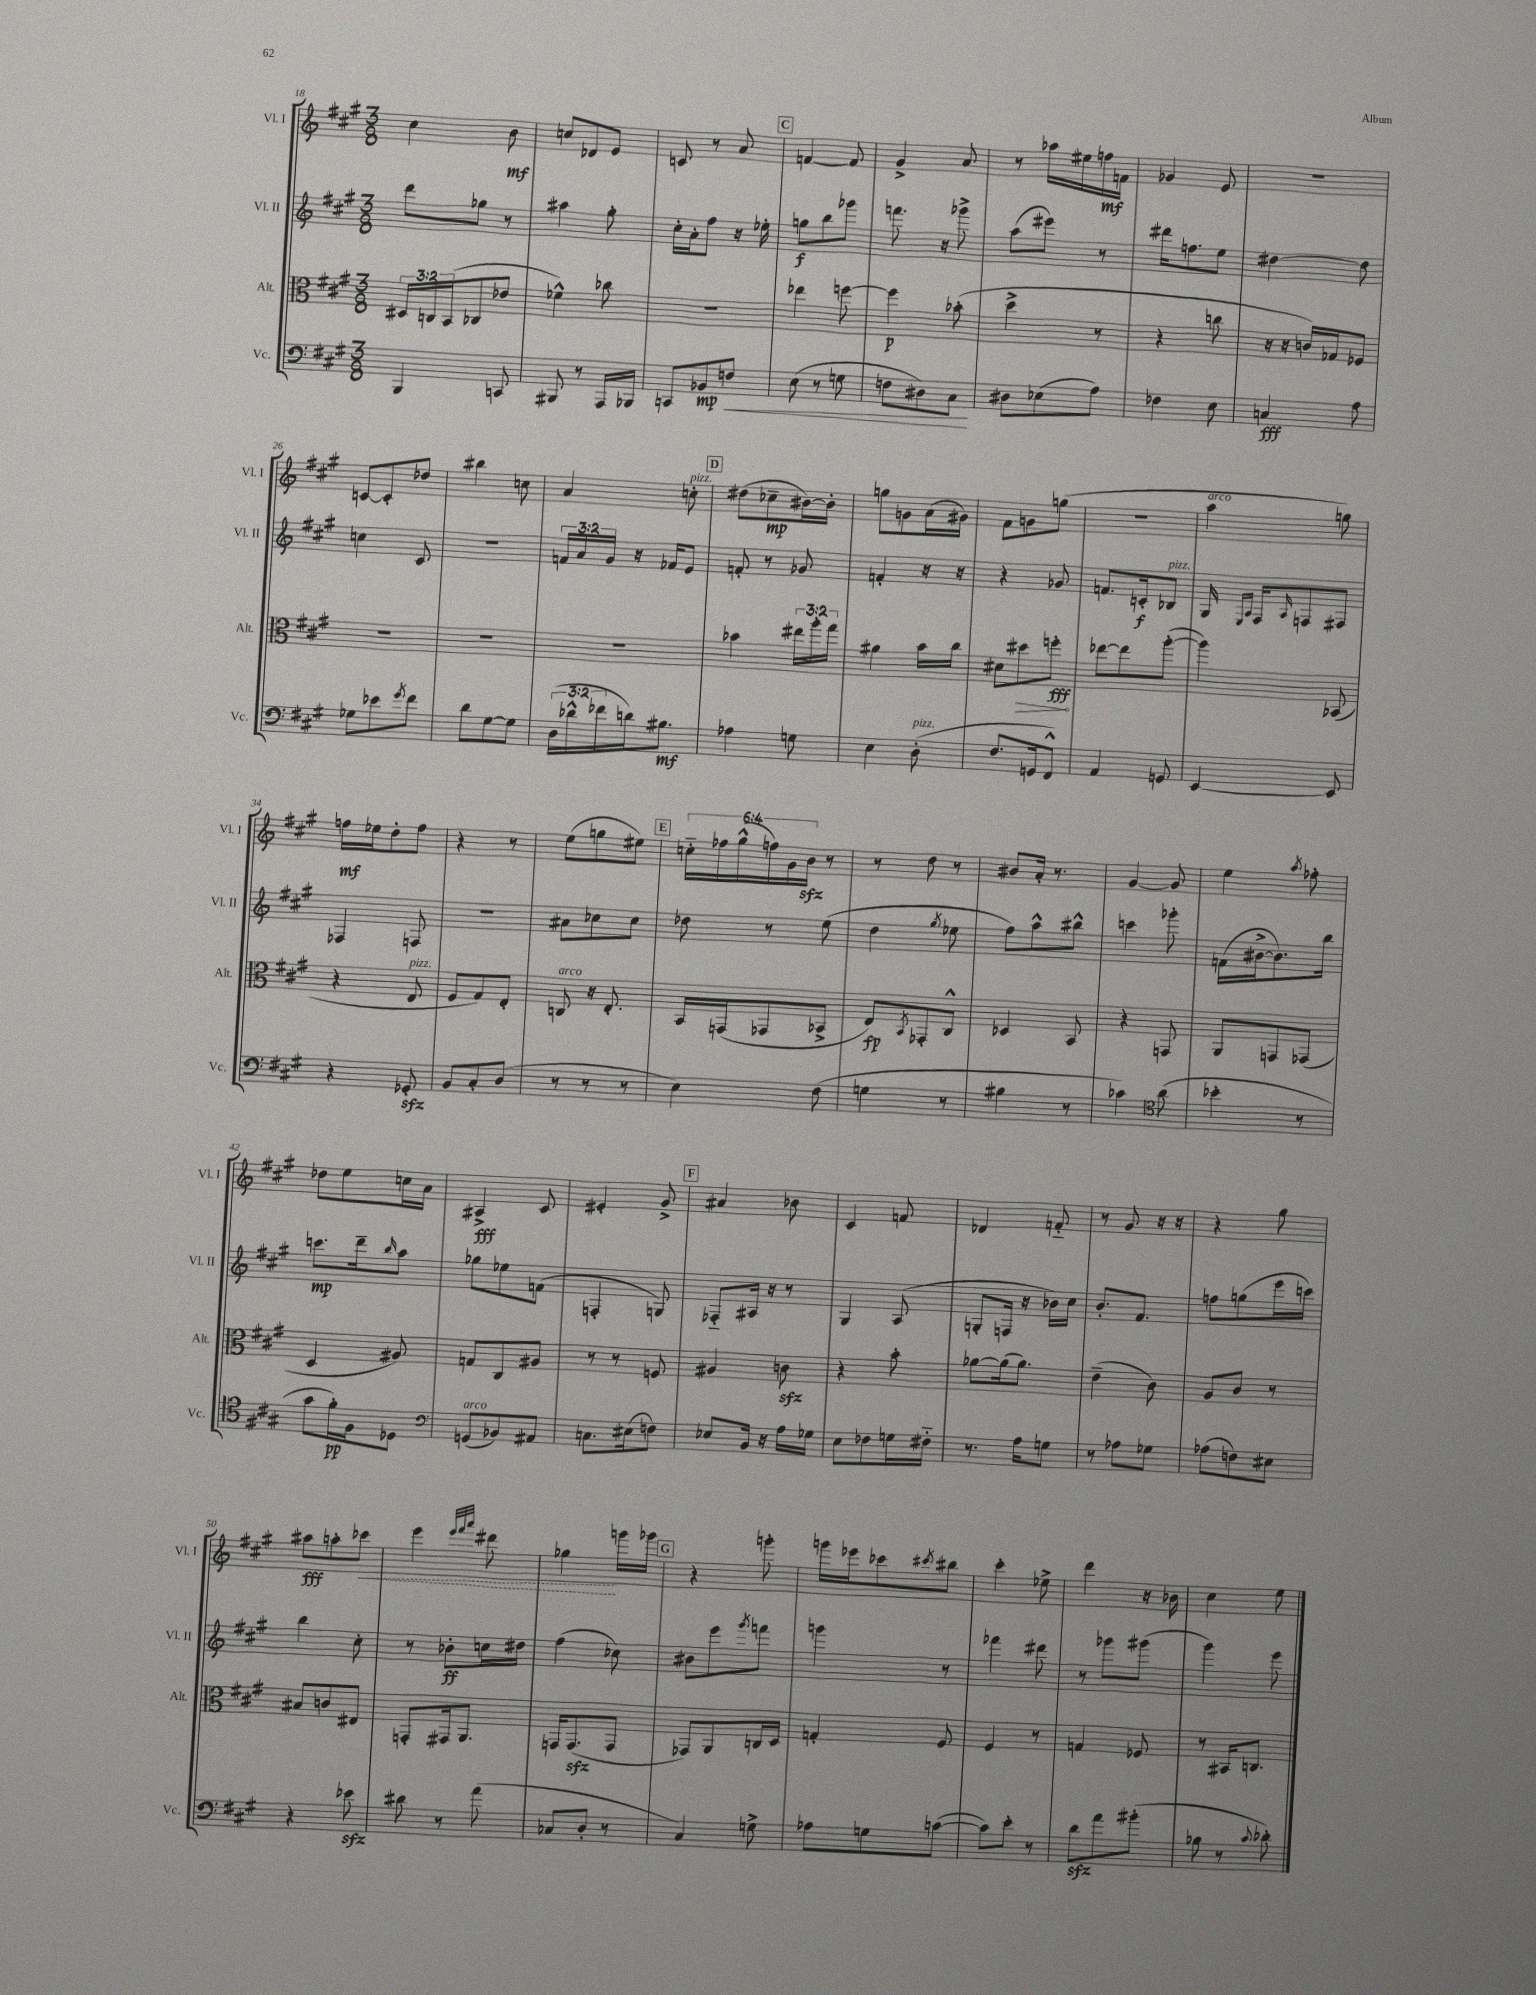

**kern	**dynam	**kern	**dynam	**kern	**dynam	**kern	**dynam
*part4	*part4	*part3	*part3	*part2	*part2	*part1	*part1
*staff4	*staff4	*staff3	*staff3	*staff2	*staff2	*staff1	*staff1
*I"Vc.	*	*I"Alt.	*	*I"Vl. II	*	*I"Vl. I	*
*I'Vc.	*	*I'Alt.	*	*I'Vl. II	*	*I'Vl. I	*
*clefF4	*	*clefC3	*	*clefG2	*	*clefG2	*
*k[f#c#g#]	*	*k[f#c#g#]	*	*k[f#c#g#]	*	*k[f#c#g#]	*
*M3/8	*	*M3/8	*	*M3/8	*	*M3/8	*
=18	=18	=18	=18	=18	=18	=18	=18
4BBB/	.	24D#X/LL	.	8ddd\L	.	4cc#\	.
.	.	24Cn/	.	.	.	.	.
.	.	(24BB/J	.	.	.	.	.
.	.	8C-X/	.	8gg-X\J	.	.	.
8CCn/	.	8e-X/J	.	8r	.	8b\	mf
=19	=19	=19	=19	=19	=19	=19	=19
8BBB#X/	.	4f-X^^\)	.	4aa#X\	.	8ccn/L	.
8r	.	.	.	.	.	8d-X/	.
16AAA/LL	.	8cc-X\	.	8gg#'\	.	8e/J	.
16BBB-X/JJ	.	.	.	.	.	.	.
=20	=20	=20	=20	=20	=20	=20	=20
8CCn/L	.	4.r	.	16cc#'\LL	.	8cn/	.
.	.	.	.	16a'\J	.	.	.
8BB-X/	mp	.	.	8ff#\J	.	8r	.
!	!LO:HP:b	!	!	!	!	!	!
8Fn/J	<	.	.	16r	.	8a/	.
.	.	.	.	16ee-X'\	.	.	.
!!LO:REH:place=s1:t=C
=21	=21	=21	=21	=21	=21	=21	=21
(8E\	.	4ee-X\	.	8ggn\L	f	[4fn/	.
8r	.	.	.	8bb\	.	.	.
8Gn\	.	[8ffn\	.	8ggg-X\J	.	8f/]	.
=22	=22	=22	=22	=22	=22	=22	=22
8Fn\L	.	4ff\]	p	8.fffn\	.	4g#^/	.
8D#X\)	.	.	.	.	.	.	.
.	.	.	.	16r	.	.	.
8C#\J	.	(8b-X'\	.	8ggg-X^\	.	8a/	.
.	[	.	.	.	.	.	.
=23	=23	=23	=23	=23	=23	=23	=23
8D#X\L	.	4dd^\	.	(8aa\L	.	8r	.
(8E-X\	.	.	.	8eee#X\J)	.	16aa-X\LL	.
.	.	.	.	.	.	16ee#X\	.
8A\J)	.	8r	.	8r	.	16ffn\	mf
.	.	.	.	.	.	16fn\JJ	.
=24	=24	=24	=24	=24	=24	=24	=24
4F-X\	.	4r	.	16ddd#X\KL	.	4g-X/	.
.	.	.	.	8.ffn\	.	.	.
8E\	.	8ccn\	.	8ee\J	.	8e/	.
=25	=25	=25	=25	=25	=25	=25	=25
4Cn/	fff	16r	.	[4dd#X\	.	4.r	.
.	.	16r	.	.	.	.	.
.	.	16cn/LL)	.	.	.	.	.
.	.	16G-X/J	.	.	.	.	.
8A\	.	8F-X/J	.	8dd#\]	.	.	.
!!LO:LB:g=z
=26	=26	=26	=26	=26	=26	=26	=26
8G-X\L	.	4.r	.	4ccn\	.	[8cn/L	.
8e-X\	.	.	.	.	.	8c'/]	.
8qg#/	.	.	.	.	.	.	.
8f#\J	.	.	.	8c#/	.	8dd-X/J	.
=27	=27	=27	=27	=27	=27	=27	=27
8d\L	.	4.r	.	4.r	.	4bb#X\	.
[8G#\	.	.	.	.	.	.	.
8G#\J]	.	.	.	.	.	8ccn\	.
=28	=28	=28	=28	=28	=28	=28	=28
(24D\LL	.	4.r	.	24fn/LL	.	4a/	.
24d-X^^\	.	.	.	24a/	.	.	.
24f-X\	.	.	.	24g#/JJ	.	.	.
16dn\J)	.	.	.	16r	.	.	.
8.B#X\J	mf	.	.	16f-X/KL	.	.	.
!	!	!	!	!	!	!LO:TX:a:i:t=pizz.	!
.	.	.	.	8e/J	.	8ccn'\	.
!!LO:REH:place=s1:t=D
=29	=29	=29	=29	=29	=29	=29	=29
4A-X\	.	4b-X\	.	8fn'/	.	(8dd#X\L	.
.	.	.	.	8r	.	8cc-X~\	mp
8Gn\	.	24ee#X\LL	.	8g-X/	.	[16b#X\L)	.
.	.	24aa'\	.	.	.	.	.
.	.	.	.	.	.	16b#'\JJ]	.
.	.	24gg#\JJ	.	.	.	.	.
=30	=30	=30	=30	=30	=30	=30	=30
4E\	.	4a#X\	.	4fn'/	.	8ggn\L	.
.	.	.	.	.	.	8gn\	.
!LO:TX:a:i:t=pizz.	!	!	!	!	!	!	!
(8D'\	.	16b\LL	.	16r	.	(16a\L	.
.	.	16cc#\JJ	.	16r	.	16g#X\JJ)	.
=31	=31	=31	=31	=31	=31	=31	=31
8.F#/L	.	8d#X\L	.	4r	.	8f#\L	.
!	!	!	!LO:HP:b	!	!	!	!
.	.	8dd#X\	>	.	.	8gn\	.
16GGn/k	.	.	.	.	.	.	.
8FF#^^/J)	.	8ffn'\J	fff	8g-X/	.	(8ggn\J	.
.	.	.	]	.	.	.	.
=32	=32	=32	=32	=32	=32	=32	=32
4AA/	.	[8ee-X\L	.	8.fn/L	.	4.r	.
.	.	8ee-\]	.	.	.	.	.
.	.	.	.	16cn'/k	f	.	.
!	!	!	!	!LO:TX:a:i:t=pizz.	!	!	!
8GGn/	.	([8aa'\J	.	8B-X/J	.	.	.
=33	=33	=33	=33	=33	=33	=33	=33
!	!	!	!	!	!	!LO:TX:a:i:t=arco	!
[4EE/	.	4aa\])	.	16G#/	.	4aa\	.
.	.	.	.	16qqE/LL	.	.	.
.	.	.	.	16qqA/JJ	.	.	.
.	.	.	.	16F#/KL	.	.	.
.	.	.	.	16qqA/	.	.	.
.	.	.	.	8Fn/	.	.	.
8EE/]	.	(8BB-X/	.	8F#X/J	.	8ggn\)	.
!!LO:LB:g=z
=34	=34	=34	=34	=34	=34	=34	=34
4r	.	4r	.	4F-X/	.	16ffn\LL	mf
.	.	.	.	.	.	16ee-X\J	.
.	.	.	.	.	.	8dd'\	.
!	!	!LO:TX:a:i:t=pizz.	!	!	!	!	!
8GG-Xzz'/	.	8E/	.	8Fn/	.	8ff\J	.
=35	=35	=35	=35	=35	=35	=35	=35
8BB/L	.	8F#/L	.	4.r	.	4r	.
8C#'/	.	8G#/)	.	.	.	.	.
(8D/J	.	8E'/J	.	.	.	8r	.
=36	=36	=36	=36	=36	=36	=36	=36
!	!	!LO:TX:a:i:t=arco	!	!	!	!	!
8r	.	8Cn/	.	8a#X\L	.	(8ee\L	.
8r	.	16r	.	8cc-X\	.	8ggn\	.
.	.	8.E'/	.	.	.	.	.
8r	.	.	.	8cc-\J	.	8ee#X\J)	.
!!LO:REH:place=s1:t=E
=37	=37	=37	=37	=37	=37	=37	=37
4E\)	.	16BB/LL	.	8dd-X\	.	24ccn\LL	.
.	.	.	.	.	.	24ff-X\	.
.	.	(16GGn/J	.	.	.	.	.
.	.	.	.	.	.	(24gg#^^\	.
.	.	8GG-X/	.	8r	.	24ffn\)	.
.	.	.	.	.	.	24g#\	.
.	.	.	.	.	.	24bzz\JJ	.
(8F#\	.	8BB-X^/J	.	(8ee\	.	8r	.
=38	=38	=38	=38	=38	=38	=38	=38
4Gn\	.	8E/L)	fp	4dd\	.	8r	.
.	.	8qBB/	.	.	.	.	.
.	.	8GG-X'/	.	.	.	8dd\	.
.	.	.	.	8qgg#/	.	.	.
8r	.	8C#^^/J	.	8ee-X\	.	8r	.
=39	=39	=39	=39	=39	=39	=39	=39
4B#X\	.	4D-X/	.	8ff#\L)	.	8b#X/L	.
.	.	.	.	8aa^^\	.	16a'/Jk	.
.	.	.	.	.	.	8.r	.
8r	.	8BB/	.	8bb#X^^\J	.	.	.
=40	=40	=40	=40	=40	=40	=40	=40
4c-X\)	.	4r	.	4cccn\	.	[4g#/	.
*clefC4	*	*	*	*	*	*	*
(8a\	.	8GGn/	.	8ggg-X'\	.	8g#/]	.
=41	=41	=41	=41	=41	=41	=41	=41
4b-X'\	.	8AA/L	.	(16fn\LL	.	4ee\	.
.	.	.	.	[16b#X^\J	.	.	.
.	.	8GGn/	.	8.b#\])	.	.	.
.	.	.	.	.	.	8qaa/	.
8r	.	(8GG-X/J	.	.	.	8ff-X'\	.
.	.	.	.	16bb\Jk	.	.	.
!!LO:LB:g=z
=42	=42	=42	=42	=42	=42	=42	=42
8g#\L	.	4D/	.	8.cccn\L	mp	8dd-X\L	.
16f#'\L)	pp	.	.	.	.	8ee\	.
16F#\J	.	.	.	16ddd~\k	.	.	.
.	.	.	.	16qqbb/	.	.	.
8D-X\J	.	8A#X/)	.	8aa\J	.	16ccn\L	.
.	.	.	.	.	.	16a\JJ	.
=43	=43	=43	=43	=43	=43	=43	=43
*clefF4	*	*	*	*	*	*	*
!LO:TX:a:i:t=arco	!	!	!	!	!	!	!
(8GGn/L	.	8Gn/L	.	8gg-X\L	.	4A#X^/	fff
8BB-X/)	.	8C#/	.	8ee-X\	.	.	.
8AA#X/J	.	8A#X/J	.	(8fn\J	.	8c#/	.
=44	=44	=44	=44	=44	=44	=44	=44
8.Cn\L	.	8r	.	4Fn'/	.	4e#X'/	.
.	.	8r	.	.	.	.	.
(16E#X\k	.	.	.	.	.	.	.
8Fn\J)	.	8Fn/	.	8Gn/)	.	8g#^/	.
!!LO:REH:place=s1:t=F
=45	=45	=45	=45	=45	=45	=45	=45
8E-X/L	.	4A#X/	.	8F-X/L	.	4a#X/	.
16BB/Jk	.	.	.	16A#X/Jk	.	.	.
16r	.	.	.	16r	.	.	.
16A\LL	.	8cnzz\	.	8r	.	8b-X\	.
16G-X\JJ	.	.	.	.	.	.	.
=46	=46	=46	=46	=46	=46	=46	=46
8E\L	.	4r	.	4G#/	.	4c#/	.
8F-X\	.	.	.	.	.	.	.
16Gn\L	.	8b'\	.	(8A/	.	8fn/	.
16F#X\JJ	.	.	.	.	.	.	.
=47	=47	=47	=47	=47	=47	=47	=47
8.r	.	[8a-X\L	.	8Gn'/L	.	4d-X/	.
.	.	(16a-\k]	.	16Fn/Jk	.	.	.
16A\KL	.	8.a-\J)	.	16r	.	.	.
8Gn\J	.	.	.	16b-X\LL)	.	8fn/	.
.	.	.	.	16cc#\JJ	.	.	.
=48	=48	=48	=48	=48	=48	=48	=48
8r	.	(4e~\	.	8.b'/L	.	8r	.
8A-X\L	.	.	.	.	.	8g#/	.
.	.	.	.	8.f#/J	.	.	.
8G-X\J	.	8c#\)	.	.	.	16r	.
.	.	.	.	.	.	16r	.
=49	=49	=49	=49	=49	=49	=49	=49
(8A-X\L	.	8A/L	.	8ffn\L	.	4r	.
8Fn\)	.	8c#/J	.	(8ggn\	.	.	.
8E#X\J	.	8r	.	16eee\L	.	8gg#\	.
.	.	.	.	16cccn\JJ)	.	.	.
!!LO:LB:g=z
=50	=50	=50	=50	=50	=50	=50	=50
4r	.	8B#X/L	.	4bb\	.	8aa#X\L	fff
.	.	8cn/	.	.	.	8aan'\	.
!	!	!	!	!	!	!	!LO:HP:b
8e-Xzz\	.	8E#X/J	.	8cc#'\	.	8ccc-X\J	<
=51	=51	=51	=51	=51	=51	=51	=51
8d#X\	.	8GGn'/L	.	8r	.	4eee\	.
8r	.	16GG#X/k	.	8b-X'\L	ff	.	.
.	.	8.AA/J	.	.	.	.	.
.	.	.	.	.	.	32qqeee/LLL	.
.	.	.	.	.	.	32qqfff#/	.
.	.	.	.	.	.	32qqaaa/JJJ	.
(8a\	.	.	.	16ccn\L	.	8ddd#X\	.
.	.	.	.	16dd#X\JJ	.	.	.
=52	=52	=52	=52	=52	=52	=52	=52
8C-X/L	.	16GGn/KL	.	(4ff#\	.	4gg-X\	.
.	.	(8.GGzz/	.	.	.	.	.
8D'/J	.	.	.	.	.	.	.
8r	.	8GG/J	.	8cc-X\)	.	16gggn\LL	[
.	.	.	.	.	.	16ggg-X\JJ	.
!!LO:REH:place=s1:t=G
=53	=53	=53	=53	=53	=53	=53	=53
4C#/)	.	8GG-X/L)	.	8b#X\L	.	4r	.
.	.	8AA/	.	8eee\	.	.	.
.	.	.	.	8qggg#/	.	.	.
8Gn^\	.	16Cn/L	.	8fffn\J	.	8gggn'\	.
.	.	16D/JJ	.	.	.	.	.
=54	=54	=54	=54	=54	=54	=54	=54
8A-X\L	.	4Gn'/	.	4gggn\	.	16gggn\LL	.
.	.	.	.	.	.	16eee-X\J	.
8Gn\	.	.	.	.	.	8ccc-X\	.
.	.	.	.	.	.	8qccc#X/	.
([8cn\J	.	8F#/	.	8r	.	8bb#X\J	.
=55	=55	=55	=55	=55	=55	=55	=55
8c\L])	.	4F#/	.	4fff-X\	.	4ccc#'\	.
8e'\J	.	.	.	.	.	.	.
8r	.	8r	.	8ddd#X\	.	8ee-X^\	.
=56	=56	=56	=56	=56	=56	=56	=56
8dzz\L	.	4Gn/	.	8r	.	4ddd\	.
8a\	.	.	.	8ggg-X\L	.	.	.
(8b#X'\J	.	8F-X/	.	(8ggg#X\J	.	16r	.
.	.	.	.	.	.	16b-X\	.
=57	=57	=57	=57	=57	=57	=57	=57
8B-X\	.	8r	.	4ggg#\)	.	4cc#\	.
8r	.	16BB#X/KL	.	.	.	.	.
.	.	8.Cn/J	.	.	.	.	.
8qqc#/	.	.	.	.	.	.	.
8d-X'\)	.	.	.	8eee\	.	8ee\	.
==	==	==	==	==	==	==	==
*-	*-	*-	*-	*-	*-	*-	*-
